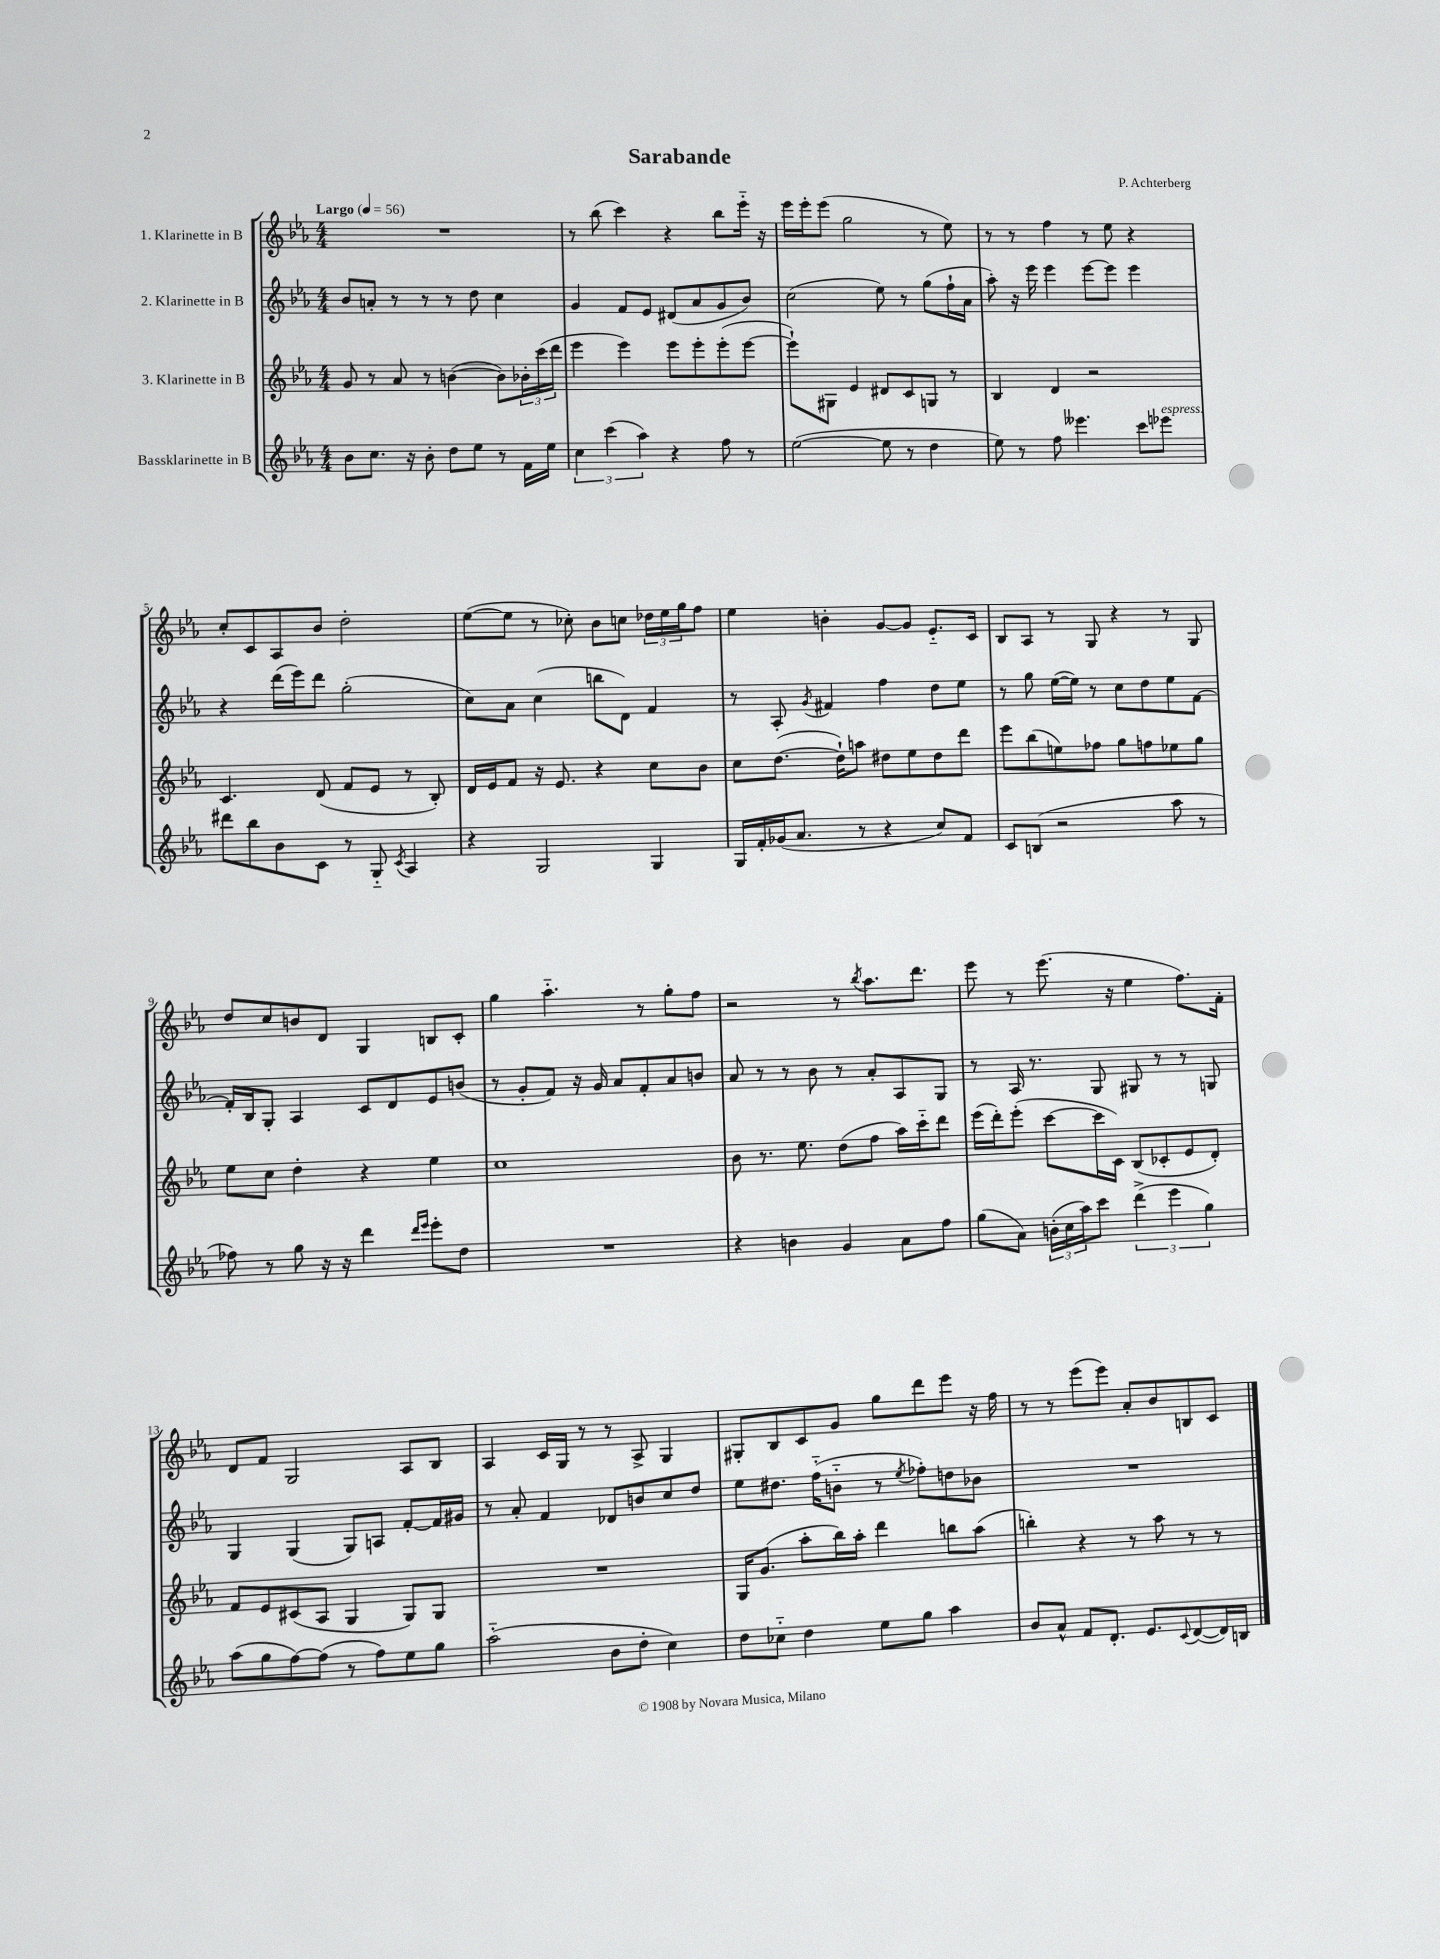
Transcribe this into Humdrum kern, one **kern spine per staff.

**kern	**kern	**kern	**kern
*staff4	*staff3	*staff2	*staff1
*clefG2	*clefG2	*clefG2	*clefG2
*k[b-e-a-]	*k[b-e-a-]	*k[b-e-a-]	*k[b-e-a-]
*M4/4	*M4/4	*M4/4	*M4/4
*MM56	*MM56	*MM56	*MM56
8b-\L	8g/	8b-/L	1r
8.cc\J	8r	8a'/J	.
.	8a-/	8r	.
16r	.	.	.
8b-'\	8r	8r	.
8dd\L	([4b\	8r	.
8ee-\J	.	8dd\	.
8r	8b\]L)	4cc\	.
16f\LL	24b-'\L	.	.
.	(24ccc\	.	.
16ee-\JJ	.	.	.
.	24ddd\JJ	.	.
=	=	=	=
6cc\	4eee-\	4g/	8r
.	.	.	(8bb-\
(6ccc\	.	.	.
.	4eee-\)	8f/L	4ccc\)
6aa-\)	.	.	.
.	.	8e-/J	.
4r	8eee-\L	(8d#/L	4r
.	8eee-'\	8a-/	.
8ff\	(8eee-'\	8g/	8bb-\L
8r	[8eee-\J	8b-/J)	16eee-'~\Jk
.	.	.	16r
=	=	=	=
([2ee-\	8eee-`\]L)	(2cc\	16eee-\LL
.	.	.	16eee-'\J
.	8G#\J	.	(8eee-\J
.	4e-/	.	2gg\
8ee-\]	8d#/L	8ee-\)	.
8r	8c/	8r	.
4dd\	8G/J	(8gg\L	8r
.	8r	16ff`\L	8ee-\)
.	.	16a-\JJ	.
=	=	=	=
8ee-\)	4B-/	8aa-'\)	8r
8r	.	16r	8r
.	.	16eee-\	.
8ff\	4d/	4eee-\	4ff\
4.eee--\	.	.	.
.	2r	[8eee-\L	8r
.	.	8eee-\]J	8ee-\
8ccc\L	.	4eee-\	4r
8eee-\J	.	.	.
=	=	=	=
8ddd#\L	4.c/	4r	8cc'/L
8bb-\	.	.	8c/
8b-\	.	(16ddd\LL	8A-/
.	.	16eee-\J)	.
8c\J	(8d/	8ddd\J	8b-/J
8r	8f/L	(2gg'\	2dd'\
8G'~/	8e-/J	.	.
8qc/	.	.	.
4A-/	8r	.	.
.	8B-'/)	.	.
=	=	=	=
4r	16d/LL	8cc\L)	([8ee-\L
.	16e-/J	.	.
.	8f/J	8a-\J	8ee-\]J
2G/	16r	(4cc\	8r
.	8.e-/	.	.
.	.	.	8cc-'\)
.	4r	8bb\L	8b-\L
.	.	8d\J)	8cc\J
4G/	8cc\L	4f/	24dd-\LL
.	.	.	24ee-\
.	.	.	24gg\J
.	8b-\J	.	8ff\J
=	=	=	=
16G/LL	8cc\L	8r	4ee-\
16f'/	.	.	.
(16g-/J	([8.dd\J	8A-'/	.
8.a-/J	.	.	.
.	.	8qg/	.
.	.	4f#/	4b'\
.	16dd`\]LK)	.	.
8r	8aa\J	.	.
4r	8dd#\L	4ff\	[8g/L
.	8ee-\	.	8g/]J
8cc/L)	8dd#\	8dd\L	8.e-'~/L
8f/J	8ddd\J	8ee-\J	.
.	.	.	16c/Jk
=	=	=	=
8c/L	8eee-\L	8r	8B-/L
(8B/J	(8bb-\	8gg\	8A-/J
2r	8ee\)	([16ee-\LL	8r
.	.	16ee-\]JJ)	.
.	8ff-\J	8r	8G/
.	8gg\L	8cc\L	4r
.	8ff\	8dd\	.
8aa-\	8ee-\	8ee-\	8r
8r	8gg\J	[8f\J	8G/
=	=	=	=
8ff-\)	8ee-\L	16f'/]LL	8dd/L
.	.	16B-/J	.
8r	8cc\J	8G'/J	8cc/
8gg\	4dd'\	4A-/	8b/
16r	.	.	8d/J
16r	.	.	.
4ddd\	4r	8c/L	4G/
.	.	8d/	.
16qqddd/LL	.	.	.
16qqeee-/JJ	.	.	.
8eee-'\L	4ee-\	8e-/	8B/L
8dd\J	.	(8b/J	8c'/J
=	=	=	=
1r	1cc	8r	4gg\
.	.	8g'/L	.
.	.	8f/J)	4.aa-'~\
.	.	16r	.
.	.	16g/	.
.	.	8a-/L	.
.	.	8f'/	8r
.	.	8a-/	8gg'\L
.	.	8b/J	8ff\J
=	=	=	=
4r	8b-\	8a-/	2r
.	8.r	8r	.
4b\	.	8r	.
.	8.ee-\	.	.
.	.	8b-\	.
4g/	(8dd\L	8r	8r
.	.	.	8qbb-/
.	8ff\J	8a-'/L	8.aa-\L
8a-\L	16aa-\LL)	8A-/	.
.	16ccc'~\J	.	8.ddd\J
8ff\J	8ddd\J	8G/J	.
=	=	=	=
(8gg\L	(16eee-\LL	8r	8eee-\
.	16ddd'\J)	.	.
8a-\J)	(8eee-'\J	16A-/	8r
.	.	8.r	.
(24b'\LL	[8ccc\L	.	(8.eee-\
24cc\	.	.	.
24aa-\J)	.	.	.
8ccc\J	16ccc\]L	8G/	.
.	16c\JJ)	.	16r
(6ddd^\	(8B-/L	8G#/	4ee-\
.	8c-'/	8r	.
6eee-\	.	.	.
.	8e-/	8r	8.ff\L)
6gg\)	.	.	.
.	8d'/J)	8G/	.
.	.	.	16f'\Jk
=	=	=	=
(8aa-\L	8f/L	4G/	8d/L
8gg\	8e-/	.	8f/J
[8ff\)	(8c#/	(4G/	2G/
(8ff\]J	8A-/J	.	.
8r	4G/	8G/L)	.
8ff\L)	.	8A/J	.
8ee-\	8G/L)	[8f'/L	8A-/L
8gg\J	8G/J	16f/]L	8B-/J
.	.	16g#/JJ	.
=	=	=	=
(2aa-'~\	1r	8r	4A-/
.	.	8a-'/	.
.	.	4f/	16c/LL
.	.	.	16G/JJ
.	.	.	8r
8b-\L	.	8d-/L	8r
8dd'\J	.	8b/	8A-^/
4cc\)	.	8cc/	4G/
.	.	8dd/J	.
=	=	=	=
8dd\L	16G/LK	8ee-\L	8G#'/L
.	(8.g/J	.	.
8cc-'~\J	.	8.dd#\J	8B-/
4dd\	8aa-'\L	.	8c/
.	.	(16ff'~\LK	.
.	16bb-\L)	8b'~\J	8g/J
.	16aa-'\JJ	.	.
8ee-\L	4ddd\	8r	8gg\L
.	.	8qee-/	.
8gg\J	.	8ff-'\L)	8ddd\
4aa-\	8bb\L	8dd\	8eee-\J
.	(8aa-\J	8b-\J	16r
.	.	.	16ff\
=	=	=	=
8b-/L	4bb'\)	1r	8r
8a-^^/J	.	.	8r
8f/L	4r	.	(8eee-\L
8.d'/J	.	.	8eee-\J)
.	8r	.	8a-'/L
8.e-/L	.	.	.
.	8aa-\	.	8b-/
8qqc/	.	.	.
([8d/	8r	.	8B/
16d/]L)	8r	.	8c/J
16B/JJ	.	.	.
==	==	==	==
*-	*-	*-	*-
